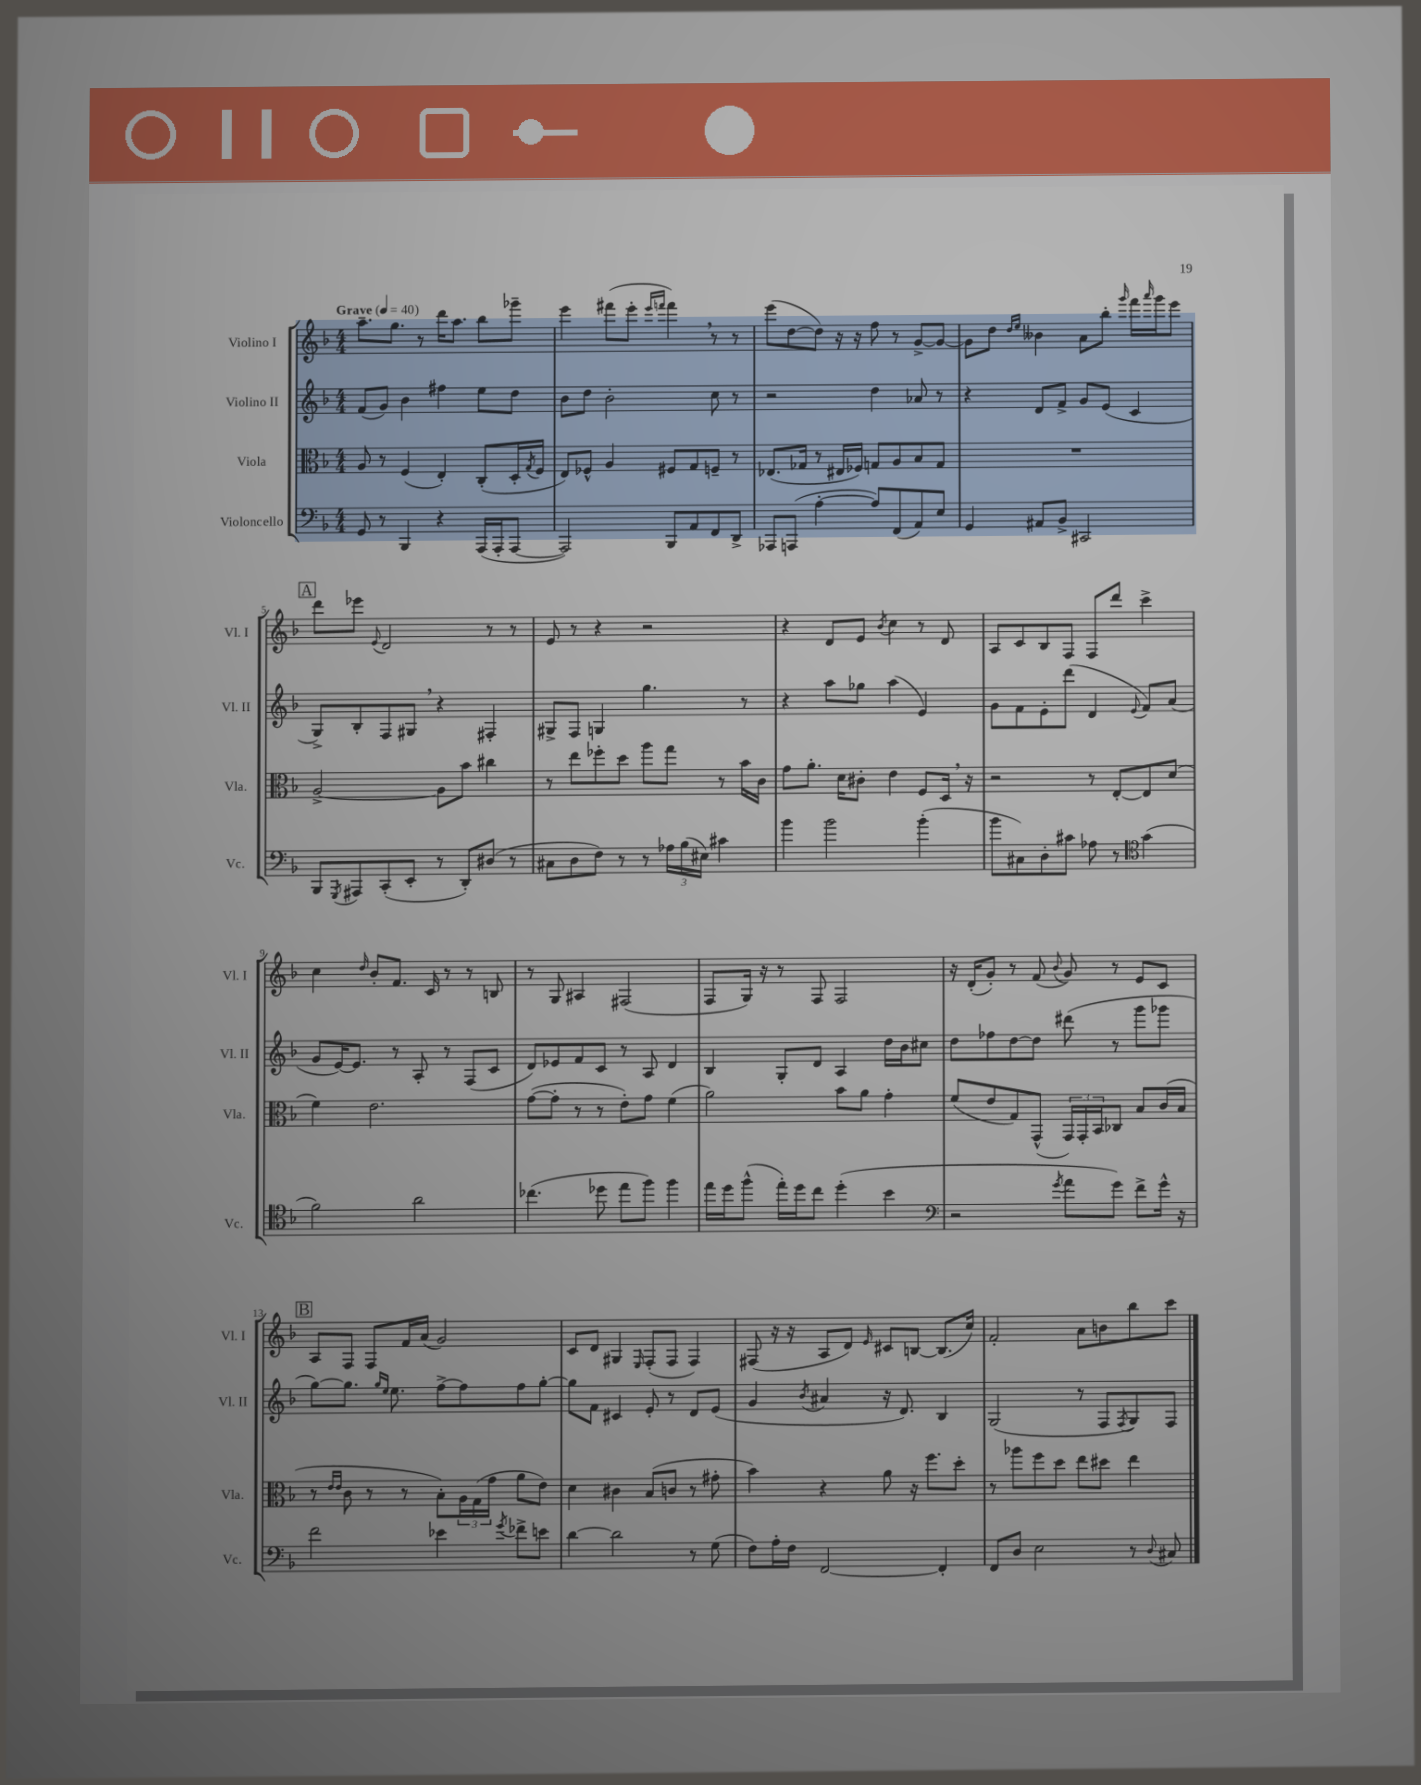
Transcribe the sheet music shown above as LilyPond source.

<<
\new StaffGroup <<
\new Staff = "s0" \with { instrumentName = "Violino I" shortInstrumentName = "Vl. I" } {
    \clef treble \key f \major \numericTimeSignature \time 4/4 \tempo "Grave" 4 = 40
    a''8.-- g''8. r8 d'''16 a''8. bes''8 ges'''8-- |
    e'''4 fis'''8( e'''8-. \grace { e'''16 f'''16 } f'''4) \breathe r8 r8 |
    e'''8( d''8~ d''8) r16 r16 f''8 r8 g'8~-> g'8~ |
    g'8 d''8 \grace { d''16 e''16 } beses'4 a'8 bes''8-. \grace { g'''16 } f'''16 \grace { a'''16 } g'''16 e'''8 |
    \mark \markup { \box "A" } d'''8 ees'''8 \appoggiatura { e'8 } d'2 r8 r8 |
    e'8 r8 r4 r2 |
    r4 d'8 e'8 \acciaccatura { bes'8 } c''4 r8 d'8 |
    a8 c'8 bes8 f8 f8 d'''8 c'''4-> |
    c''4 \grace { d''16 } bes'8-. f'8. c'16 r8 r8 b8 |
    r8 g8 ais4 fis2( |
    f8 g16) r16 r8 f8 f2 |
    r16 d'16-.( g'8-.) r8 f'8( \appoggiatura { bes'8 } g'8) r8 e'8 c'8 |
    \mark \markup { \box "B" } a8 f8 f8 f'16 a'16( g'2) |
    c'8 d'8 gis4 \grace { e16 } f8-.( f8 f4) |
    fis8( r16 r16 a8 d'8) \grace { e'16 } cis'8 b8~ b8.( c''16) |
    f'2-. a'8 b'8 bes''8 c'''8 \bar "|." |
}
\new Staff = "s1" \with { instrumentName = "Violino II" shortInstrumentName = "Vl. II" } {
    \clef treble \key f \major \numericTimeSignature \time 4/4
    f'8( g'8) bes'4 fis''4 e''8 d''8 |
    bes'8 d''8 bes'2-. c''8 r8 |
    r2 d''4 aes'8 r8 |
    r4 d'8 f'8-> g'8 e'8( c'4 |
    \mark \markup { \box "A" } g8->) bes8-. f8 gis8 \breathe r4 fis4-. |
    gis8-> f8 g4 g''4. r8 |
    r4 a''8 ges''8 a''4( e'4) |
    g'8 f'8 e'8-. d'''8( d'4 \appoggiatura { e'8 } f'8) a'8( |
    g'8 e'16~) e'8. r8 a8-. r8 f8( c'8 |
    d'8) ees'8 f'8 c'8 r8 a8 d'4 |
    bes4 g8-. d'8 a4 d''16 bes'16 cis''8 |
    d''8 fes''8 d''8~ d''8 dis'''8( r8 g'''8 ges'''8 |
    \mark \markup { \box "B" } g''8~) g''8. \grace { g''16 e''16 } e''8. f''8~-> f''8 f''8 g''8~-. |
    g''8 f'8 cis'4 e'8-. r8 d'8 e'8( |
    g'4 \acciaccatura { bes'8 } ais'4 r16 d'8.) bes4 |
    g2( r8 f8 \acciaccatura { f8 } g8) f8 \bar "|." |
}
\new Staff = "s2" \with { instrumentName = "Viola" shortInstrumentName = "Vla." } {
    \clef alto \key f \major \numericTimeSignature \time 4/4
    a8 r8 f4( e4-.) c8-.( d16-. \acciaccatura { g8 } f16 |
    e8) fes8-^ a4 fis8 g8 f8-- r8 |
    ees8.( ges16 r8 eis16 fes16) g8 a8 bes8 g8 |
    R1 |
    \mark \markup { \box "A" } a2~-> a8 bes'8 cis''4 |
    r8 e''8 fes''8-. d''8 a''8 g''8 r8 bes'16 c'16 |
    g'8 a'8.-. d'16 cis'8-. e'4 f8 d16 \breathe r16 |
    r2 r8 e8~-. e8 d'8( |
    f'4) e'2. |
    g'8~( g'8-. r8 r8 e'8-.) g'8 f'4( |
    a'2) bes'8 a'8 g'4-. |
    f'8( e'8 g8) g,8-^( \tuplet 3/2 { g,16) g,16-. bes,16 } ces8 bes8 c'16( bes16 |
    \mark \markup { \box "B" } r8 \grace { e'16 e'16 } c'8 r8 r8 bes8-.) \tuplet 3/2 { a16 g16( g'16 } a'8 e'8) |
    d'4 cis'4 bes8( c'8 r8 gis'8-. |
    bes'4) r4 a'8 r16 f''8. d''8-. |
    r8 aes''8 f''8 d''8 e''8 dis''8 e''4 \bar "|." |
}
\new Staff = "s3" \with { instrumentName = "Violoncello" shortInstrumentName = "Vc." } {
    \clef bass \key f \major \numericTimeSignature \time 4/4
    g,8 r8 bes,,4 r4 a,,16( a,,16-. a,,8~ |
    a,,2) bes,,8 a,8 f,8 d,8-> |
    aes,,8 a,,8( a4~-. a8) f,8( a,8) e8 |
    g,4 ais,8 bes,8-> cis,2 |
    \mark \markup { \box "A" } bes,,8 \acciaccatura { g,,8 } ais,,8 c,8-.( e,8-. r8 d,8-.) dis8( r8 |
    cis8 d8 f8) r8 r8 \tuplet 3/2 { aes16 bes16( eis16) } cis'4 |
    bes'4 bes'2 bes'4-.( |
    bes'8 cis8) d8-. cis'8 aes8 r8 \clef tenor g'4( |
    f'2) a'2 |
    ces''4.( des''8 e''8 f''8) f''4 |
    e''16 d''16 f''8-^( e''16-.) d''16 c''8 d''4-.( bes'4 |
    \clef bass r2 \acciaccatura { g'8 } a'8 g'8) f'8-> g'16-^ r16 |
    \mark \markup { \box "B" } f'2 ees'4 \acciaccatura { g'8 } fes'8-> e'8 |
    d'4~ d'2 r8 g8( |
    f8) a16-. f16 f,2~ f,4-. |
    f,8 d8 e2 r8 \appoggiatura { d8 } cis8 \bar "|." |
}
>>
>>
